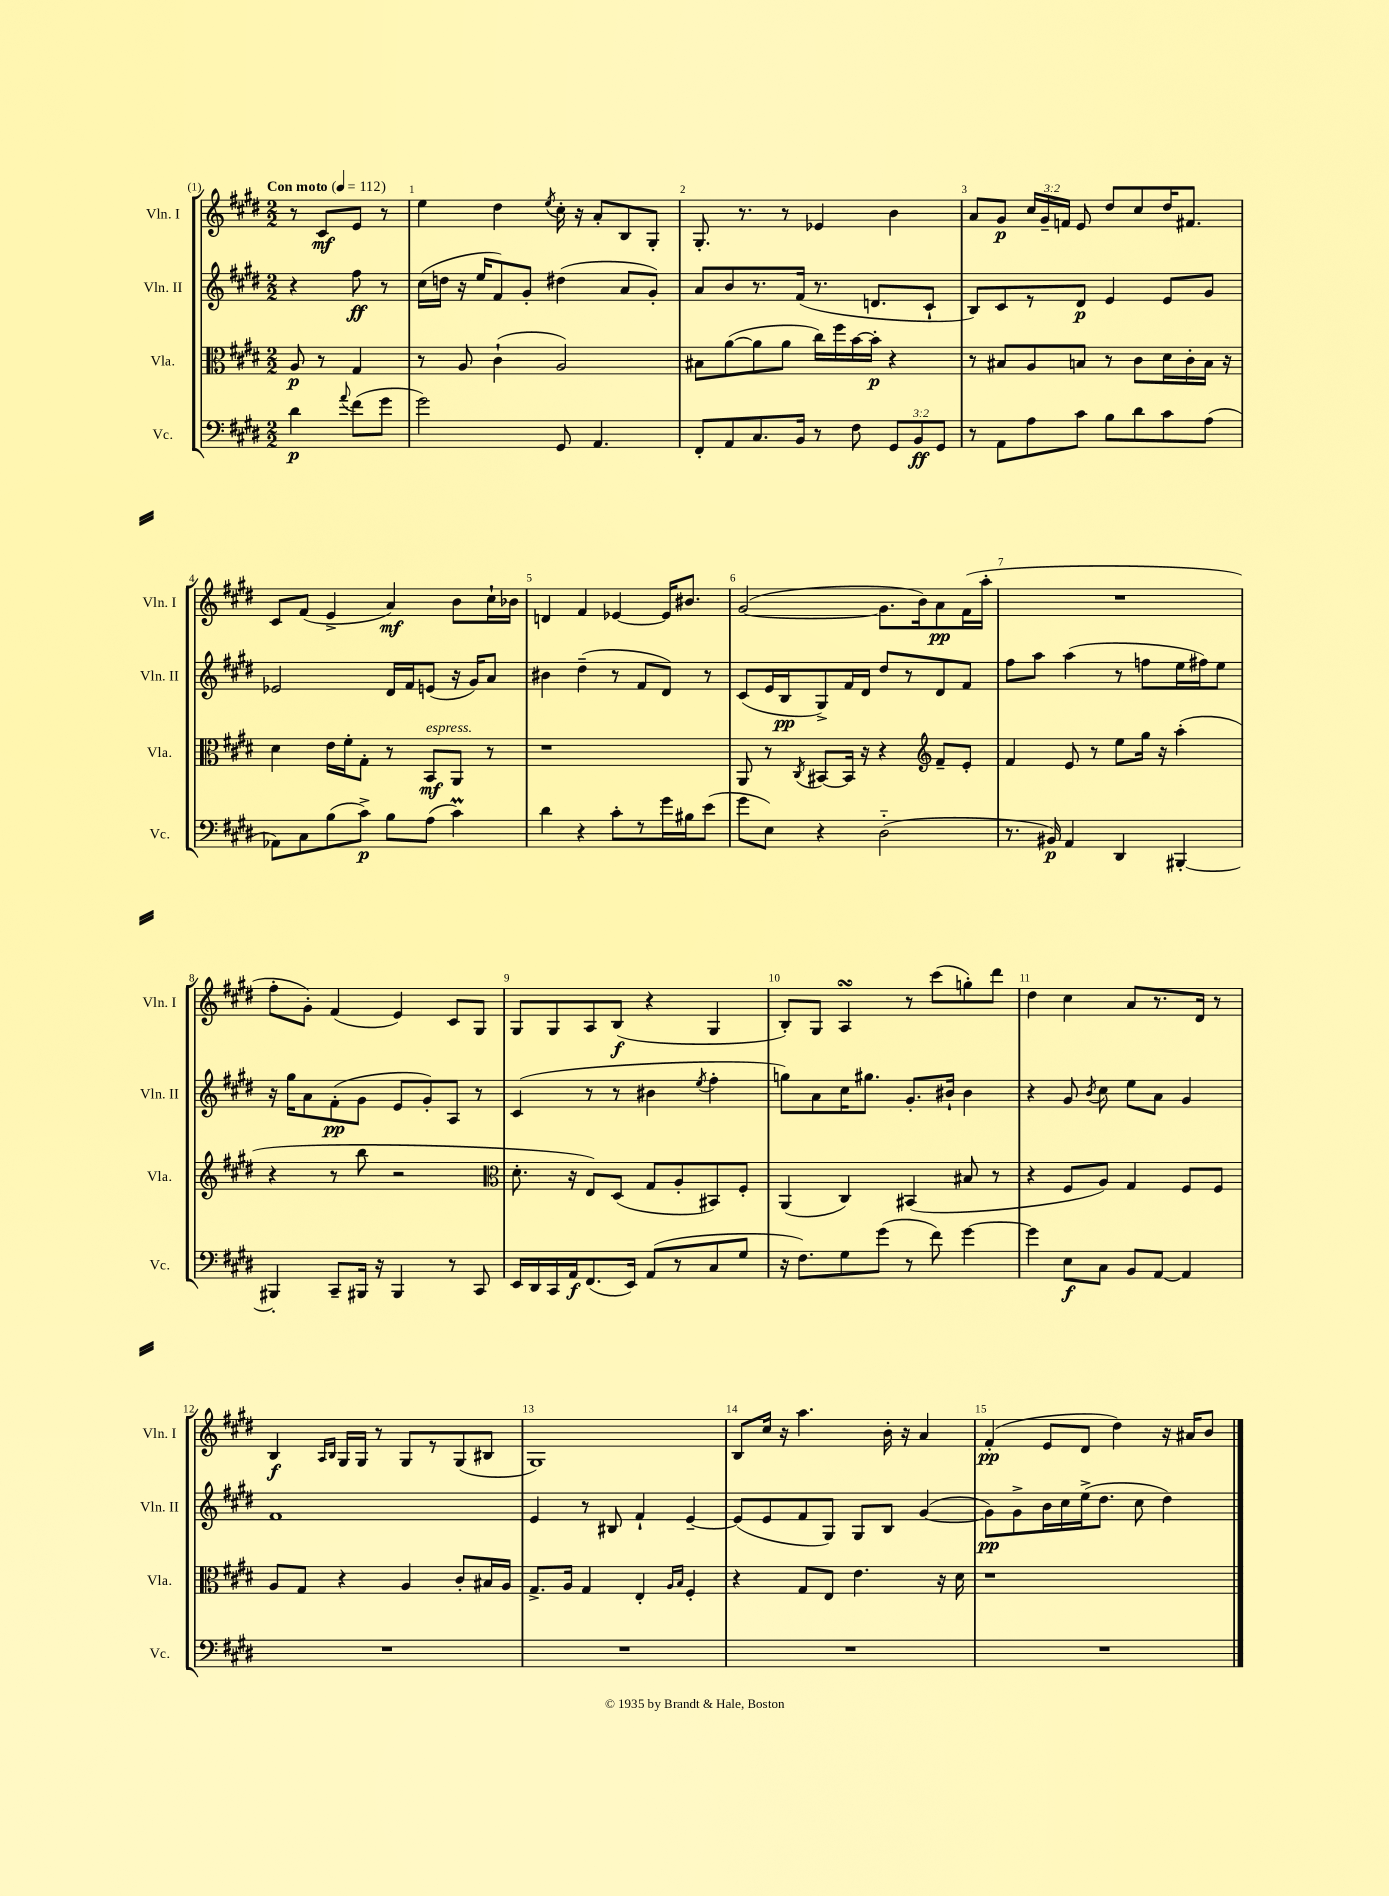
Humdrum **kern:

**kern	**dynam	**kern	**dynam	**kern	**dynam	**kern	**dynam
*part4	*part4	*part3	*part3	*part2	*part2	*part1	*part1
*staff4	*staff4	*staff3	*staff3	*staff2	*staff2	*staff1	*staff1
*I"Vc.	*	*I"Vla.	*	*I"Vln. II	*	*I"Vln. I	*
*I'Vc.	*	*I'Vla.	*	*I'Vln. II	*	*I'Vln. I	*
*clefF4	*	*clefC3	*	*clefG2	*	*clefG2	*
*k[f#c#g#d#]	*	*k[f#c#g#d#]	*	*k[f#c#g#d#]	*	*k[f#c#g#d#]	*
*M2/2	*	*M2/2	*	*M2/2	*	*M2/2	*
*MM112	*	*MM112	*	*MM112	*	*MM112	*
=	=	=	=	=	=	=	=
!	!	!	!	!	!	!LO:TX:a:B:t=Con moto	!
4d#\	p	8A/	p	4r	.	8r	.
.	.	8r	.	.	.	8c#/L	mf
8qqa/	.	.	.	.	.	.	.
(8f#\L	.	4G#/	.	8ff#\	ff	8e/J	.
8g#\J	.	.	.	8r	.	8r	.
=1	=1	=1	=1	=1	=1	=1	=1
2g#\)	.	8r	.	(16cc#\LL	.	4ee\	.
.	.	.	.	16ddn\JJ	.	.	.
.	.	8A/	.	16r	.	.	.
.	.	.	.	16ee/KL	.	.	.
.	.	(4c#`\	.	8f#/)	.	4dd#\	.
.	.	.	.	8g#'/J	.	.	.
.	.	.	.	.	.	8qee/	.
8GG#/	.	2A/)	.	(4dd#X\	.	16cc#'\	.
.	.	.	.	.	.	16r	.
4.AA/	.	.	.	.	.	8a'/L	.
.	.	.	.	8a/L	.	8B/	.
.	.	.	.	8g#'/J)	.	8G#'/J	.
=2	=2	=2	=2	=2	=2	=2	=2
8FF#'/L	.	8B#X\L	.	8a/L	.	8.G#'/	.
8AA/	.	([8a\	.	8b/	.	.	.
.	.	.	.	.	.	8.r	.
8.C#/	.	8a\]	.	8.r	.	.	.
.	.	8a\J	.	.	.	8r	.
16BB/Jk	.	.	.	(16f#/Jk	.	.	.
8r	.	16cc#\LL)	.	8.r	.	4e-X/	.
.	.	16ff#\	.	.	.	.	.
8F#\	.	[16b\	.	.	.	.	.
.	.	16b'\JJ]	p	8.dn/L	.	.	.
12GG#/L	.	4r	.	.	.	4b\	.
12BB/	ff	.	.	.	.	.	.
.	.	.	.	8c#`/J	.	.	.
12GG#/J	.	.	.	.	.	.	.
=3	=3	=3	=3	=3	=3	=3	=3
8r	.	8r	.	8B/L)	.	8a/L	.
8AA\L	.	8B#X/L	.	8c#/	.	8g#/J	p
8A\	.	8A/	.	8r	.	24cc#/LL	.
.	.	.	.	.	.	24g#~/	.
.	.	.	.	.	.	24fn/JJ	.
8c#\J	.	8Bn/J	.	8d#/J	p	8e/	.
8B\L	.	8r	.	4e/	.	8dd#/L	.
8d#\	.	8c#\L	.	.	.	8cc#/	.
8c#\	.	16d#\L	.	8e/L	.	16dd#/K	.
.	.	16c#'\	.	.	.	8.f#X/J	.
(8A\J	.	16B\JJ	.	8g#/J	.	.	.
.	.	16r	.	.	.	.	.
!!LO:LB:g=z
=4	=4	=4	=4	=4	=4	=4	=4
8AA-X\L)	.	4d#\	.	2e-X/	.	8c#/L	.
8C#\	.	.	.	.	.	(8f#/J	.
(8B\	.	16e\LL	.	.	.	4e^/	.
.	.	16f#'\J	.	.	.	.	.
8c#^\J)	p	8G#'\J	.	.	.	.	.
8B\L	.	8r	.	16d#/LL	.	4a/)	mf
.	.	.	.	16f#/J	.	.	.
!	!	!LO:TX:a:i:t=espress.	!	!	!	!	!
(8A\J	.	8BB/L	mf	(8en/J	.	.	.
4c#M\)	.	8AA/J	.	16r	.	8b\L	.
.	.	.	.	16g#/KL)	.	.	.
.	.	8r	.	8a/J	.	16cc#`\L	.
.	.	.	.	.	.	16b-X\JJ	.
=5	=5	=5	=5	=5	=5	=5	=5
4d#\	.	1r	.	4b#X\	.	4dn/	.
4r	.	.	.	(4dd#~\	.	4f#/	.
8c#'\L	.	.	.	8r	.	[4e-X/	.
8r	.	.	.	8f#/L	.	.	.
16g#\L	.	.	.	8d#/J)	.	16e-/KL]	.
16B#X\J	.	.	.	.	.	8.b#X/J	.
(8e\J	.	.	.	8r	.	.	.
=6	=6	=6	=6	=6	=6	=6	=6
8g#\L	.	8AA/	.	(8c#/L	.	([2g#/	.
8E\J)	.	8r	.	16e/L	.	.	.
.	.	.	.	16B/J	pp	.	.
.	.	8qC#/	.	.	.	.	.
4r	.	[8BB#X/L	.	8G#^/)	.	.	.
.	.	16BB#/Jk]	.	16f#/L	.	.	.
.	.	16r	.	16d#/JJ	.	.	.
(2D#\	.	4r	.	8dd#/L	.	8.g#\L]	.
.	.	.	.	8r	.	.	.
.	.	.	.	.	.	16b\k)	.
*	*	*clefG2	*	*	*	*	*
.	.	8f#~/L	.	8d#/	.	8a\	pp
.	.	8e'/J	.	8f#/J	.	(16f#\L	.
.	.	.	.	.	.	16aa'\JJ	.
=7	=7	=7	=7	=7	=7	=7	=7
8.r	.	4f#/	.	8ff#\L	.	1r	.
.	.	.	.	8aa\J	.	.	.
16BB#X/)	p	.	.	.	.	.	.
4AA/	.	8e/	.	(4aa\	.	.	.
.	.	8r	.	.	.	.	.
4DD#/	.	8ee\L	.	8r	.	.	.
.	.	16gg#\Jk	.	8ffn\L	.	.	.
.	.	16r	.	.	.	.	.
[4BBB#X'/	.	(4aa'\	.	16ee\L	.	.	.
.	.	.	.	16ff#X\J)	.	.	.
.	.	.	.	8ee\J	.	.	.
!!LO:LB:g=z
=8	=8	=8	=8	=8	=8	=8	=8
4BBB#X'/]	.	4r	.	16r	.	8ff#'\L	.
.	.	.	.	16gg#\KL	.	.	.
.	.	.	.	8a\	.	8g#'\J)	.
8CC#~/L	.	8r	.	(8f#'\	pp	(4f#/	.
16BBB#X/Jk	.	8bb\	.	8g#\J	.	.	.
16r	.	.	.	.	.	.	.
4BBB#/	.	2r	.	8e/L	.	4e/)	.
.	.	.	.	8g#'/)	.	.	.
8r	.	.	.	8A/J	.	8c#/L	.
8CC#/	.	.	.	8r	.	8G#/J	.
=9	=9	=9	=9	=9	=9	=9	=9
*	*	*clefC3	*	*	*	*	*
16EE/LL	.	8.d#'\	.	(4c#/	.	8G#/L	.
16DD#/	.	.	.	.	.	.	.
16CC#/	.	.	.	.	.	8G#/	.
16AA/J	f	16r	.	.	.	.	.
(8.FF#/	.	8E/L)	.	8r	.	8A/	.
.	.	(8D#/J	.	8r	.	(8B/J	f
16EE/Jk)	.	.	.	.	.	.	.
(8AA/L	.	8G#/L	.	4b#X\	.	4r	.
8r	.	8A'/	.	.	.	.	.
.	.	.	.	8qee/	.	.	.
8C#/	.	8BB#X/)	.	4ff#'\	.	4G#/	.
8G#/J	.	8F#'/J	.	.	.	.	.
=10	=10	=10	=10	=10	=10	=10	=10
16r	.	(4AA/	.	8ggn\L)	.	8B'/L)	.
8.F#\L)	.	.	.	.	.	.	.
.	.	.	.	8a\	.	8G#/J	.
8G#\	.	4C#/)	.	16cc#\K	.	4AsSSs/	.
.	.	.	.	8.gg#X\J	.	.	.
(8g#\J	.	.	.	.	.	.	.
8r	.	(4BB#X/	.	8.g#'/L	.	8r	.
8f#\)	.	.	.	.	.	(8ccc#\L	.
.	.	.	.	16b#X`/Jk	.	.	.
[4g#\	.	8B#X/	.	4b#\	.	8ggn'\)	.
.	.	8r	.	.	.	8ddd#\J	.
=11	=11	=11	=11	=11	=11	=11	=11
4g#\]	.	4r	.	4r	.	4dd#\	.
8E\L	f	8F#/L	.	8g#/	.	4cc#\	.
.	.	.	.	8qb/	.	.	.
8C#\J	.	8A/J)	.	8cc#\	.	.	.
8BB/L	.	4G#/	.	8ee\L	.	8a/L	.
[8AA/J	.	.	.	8a\J	.	8.r	.
4AA/]	.	8F#/L	.	4g#/	.	.	.
.	.	.	.	.	.	16d#/Jk	.
.	.	8F#/J	.	.	.	8r	.
!!LO:LB:g=z
=12	=12	=12	=12	=12	=12	=12	=12
1r	.	8A/L	.	1f#	.	4B/	f
.	.	8G#/J	.	.	.	.	.
.	.	.	.	.	.	16qqA/LL	.
.	.	.	.	.	.	16qqB/JJ	.
.	.	4r	.	.	.	16G#/LL	.
.	.	.	.	.	.	16G#/JJ	.
.	.	.	.	.	.	8r	.
.	.	4A/	.	.	.	8G#/L	.
.	.	.	.	.	.	8r	.
.	.	8c#'/L	.	.	.	(8G#/	.
.	.	16B#X/L	.	.	.	8B#X/J	.
.	.	16A/JJ	.	.	.	.	.
=13	=13	=13	=13	=13	=13	=13	=13
1r	.	8.G#^/L	.	4e/	.	1G#)	.
.	.	16A/Jk	.	.	.	.	.
.	.	4G#/	.	8r	.	.	.
.	.	.	.	8B#X/	.	.	.
.	.	4E'/	.	4f#`/	.	.	.
.	.	16qqA/LL	.	.	.	.	.
.	.	16qqB/JJ	.	.	.	.	.
.	.	4F#'/	.	[4e~/	.	.	.
=14	=14	=14	=14	=14	=14	=14	=14
1r	.	4r	.	(8e/L]	.	8B/L	.
.	.	.	.	8e/	.	16cc#/Jk	.
.	.	.	.	.	.	16r	.
.	.	8G#/L	.	8f#/	.	4.aa\	.
.	.	8E/J	.	8G#/J)	.	.	.
.	.	4.e\	.	8G#/L	.	.	.
.	.	.	.	8B/J	.	16b'\	.
.	.	.	.	.	.	16r	.
.	.	.	.	([4g#/	.	4a/	.
.	.	16r	.	.	.	.	.
.	.	16d#\	.	.	.	.	.
=15	=15	=15	=15	=15	=15	=15	=15
1r	.	1r	.	8g#\L])	pp	(4f#'/	pp
.	.	.	.	8g#^\	.	.	.
.	.	.	.	16b\L	.	8e/L	.
.	.	.	.	16cc#\	.	.	.
.	.	.	.	(16ee^\J	.	8d#/J	.
.	.	.	.	8.dd#\J	.	.	.
.	.	.	.	.	.	4dd#\)	.
.	.	.	.	8cc#\	.	.	.
.	.	.	.	4dd#\)	.	16r	.
.	.	.	.	.	.	16a#X/KL	.
.	.	.	.	.	.	8b/J	.
==	==	==	==	==	==	==	==
*-	*-	*-	*-	*-	*-	*-	*-
